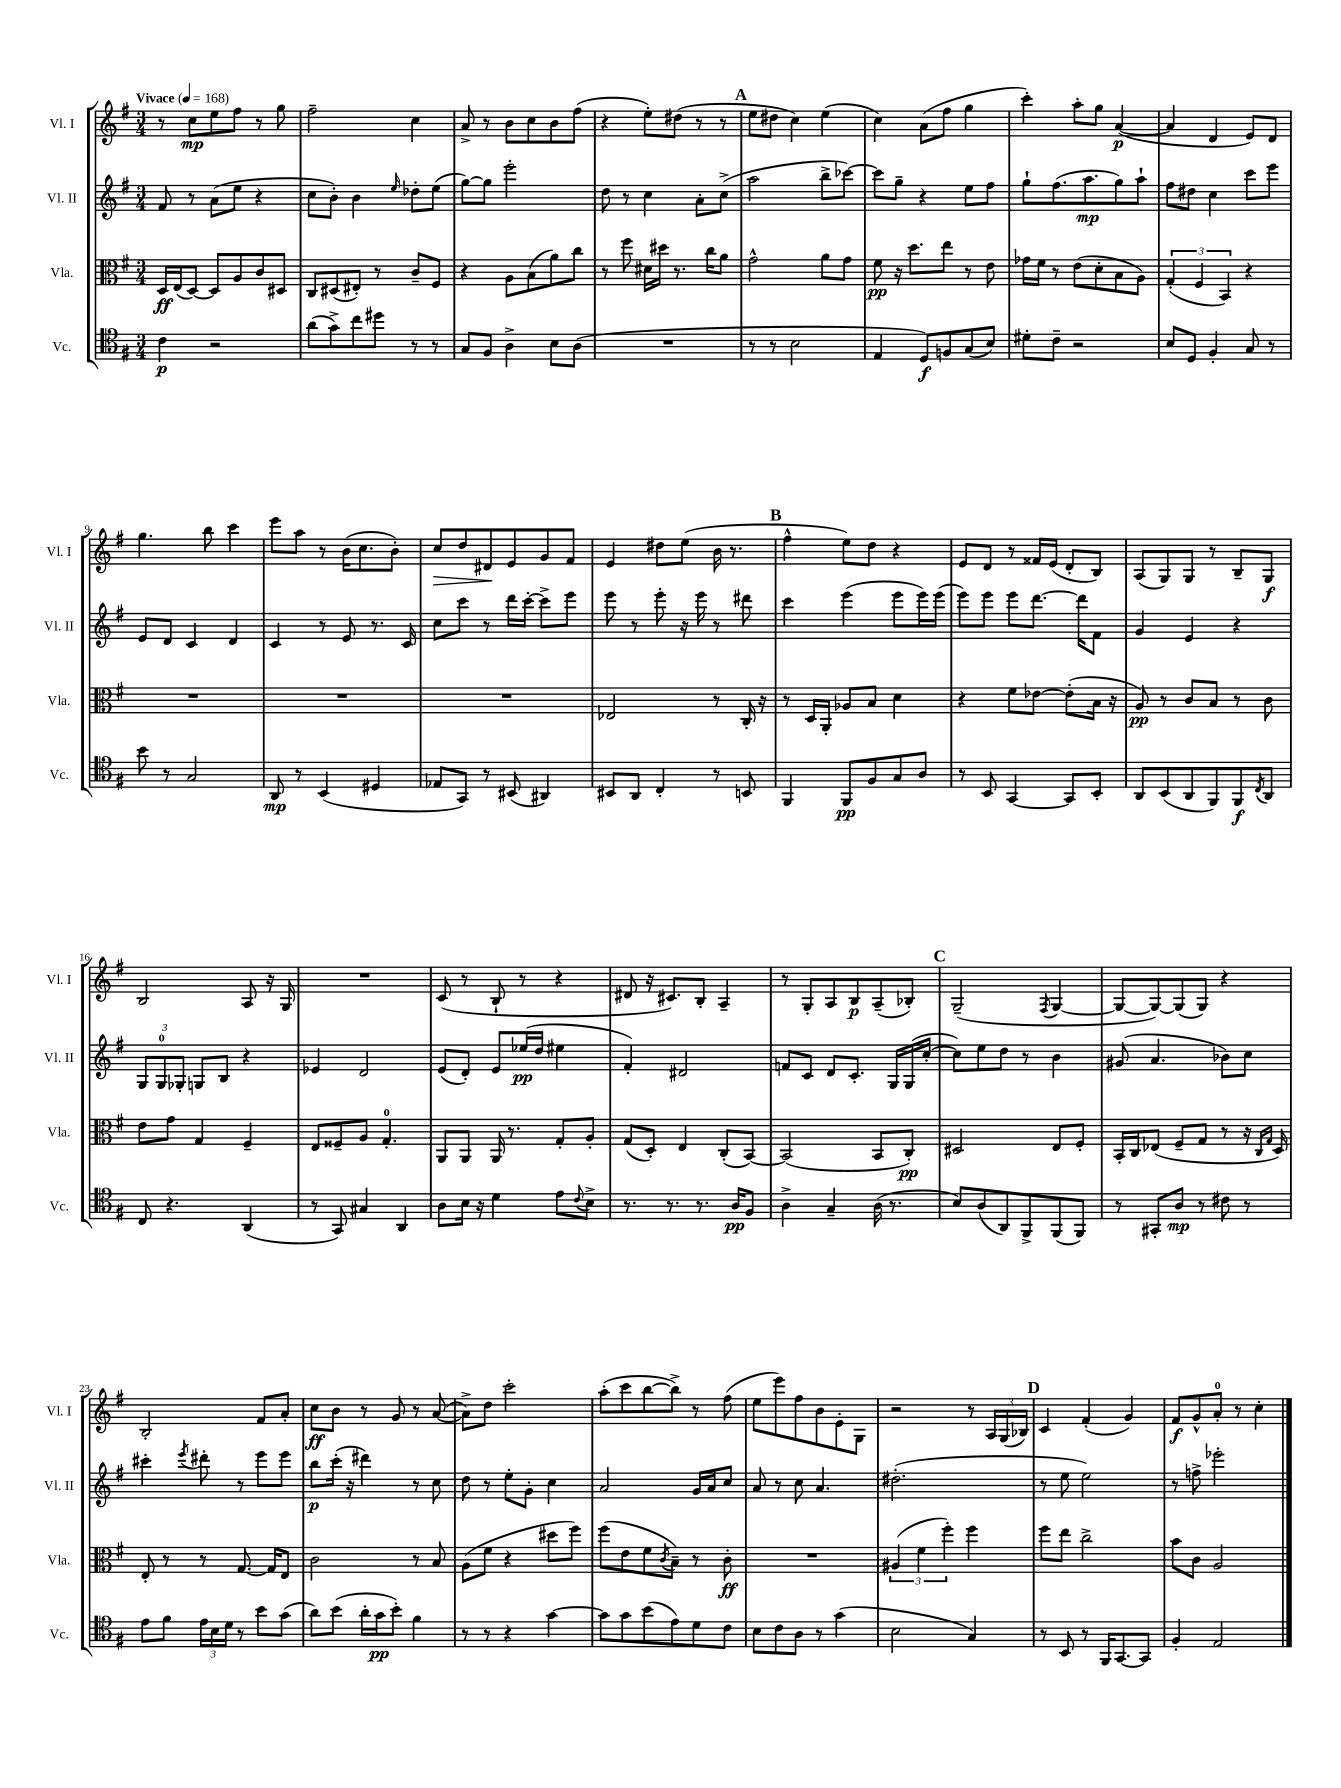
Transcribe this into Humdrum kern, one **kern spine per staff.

**kern	**dynam	**kern	**dynam	**kern	**dynam	**kern	**dynam
*part4	*part4	*part3	*part3	*part2	*part2	*part1	*part1
*staff4	*staff4	*staff3	*staff3	*staff2	*staff2	*staff1	*staff1
*I"Vc.	*	*I"Vla.	*	*I"Vl. II	*	*I"Vl. I	*
*I'Vc.	*	*I'Vla.	*	*I'Vl. II	*	*I'Vl. I	*
*clefC4	*	*clefC3	*	*clefG2	*	*clefG2	*
*k[f#]	*	*k[f#]	*	*k[f#]	*	*k[f#]	*
*M3/4	*	*M3/4	*	*M3/4	*	*M3/4	*
*MM168	*	*MM168	*	*MM168	*	*MM168	*
=1	=1	=1	=1	=1	=1	=1	=1
!	!	!	!	!	!	!LO:TX:a:B:t=Vivace	!
4c\	p	16D/LL	ff	8f#/	.	8r	.
.	.	(16E/J	.	.	.	.	.
.	.	[8D/J)	.	8r	.	8cc\L	mp
2r	.	8D/L]	.	(8a\L	.	8ee\	.
.	.	8A/	.	8ee\J	.	8ff#\J	.
.	.	8c/	.	4r	.	8r	.
.	.	8D#X/J	.	.	.	8gg\	.
=2	=2	=2	=2	=2	=2	=2	=2
(8a\L	.	8C/L	.	8cc\L	.	2ff#~\	.
8g^\)	.	(8D#X/	.	8b'\J)	.	.	.
8cc\	.	8E#X'/J)	.	4b\	.	.	.
8dd#X\J	.	8r	.	.	.	.	.
.	.	.	.	16qqee/	.	.	.
8r	.	8c~/L	.	8dd-X'\L	.	4cc\	.
8r	.	8F#/J	.	(8ee\J	.	.	.
=3	=3	=3	=3	=3	=3	=3	=3
8G/L	.	4r	.	[8gg\L)	.	8a^/	.
8F#/J	.	.	.	8gg\J]	.	8r	.
4A^\	.	8A\L	.	2eee'\	.	8b\L	.
.	.	(8B\	.	.	.	8cc\	.
8B\L	.	8a\)	.	.	.	8b\	.
(8A\J	.	8cc\J	.	.	.	(8ff#\J	.
=4	=4	=4	=4	=4	=4	=4	=4
2.r	.	8r	.	8dd\	.	4r	.
.	.	8ff#\	.	8r	.	.	.
.	.	16d#X\LL	.	4cc\	.	8ee'\L)	.
.	.	16dd#X\JJ	.	.	.	.	.
.	.	8.r	.	.	.	(8dd#X\J	.
.	.	.	.	8a'\L	.	8r	.
.	.	16cc\KL	.	.	.	.	.
.	.	8a\J	.	(8cc^\J	.	8r	.
!!LO:REH:place=s1:t=A
=5	=5	=5	=5	=5	=5	=5	=5
8r	.	2g^^\	.	2aa\	.	8ee\L	.
8r	.	.	.	.	.	8dd#X\J	.
2B\	.	.	.	.	.	4cc\)	.
.	.	8a\L	.	8bb^\L	.	(4ee\	.
.	.	8g\J	.	[8ccc-X\J)	.	.	.
=6	=6	=6	=6	=6	=6	=6	=6
4E/	.	8f#\	pp	8ccc-\L]	.	4cc\)	.
.	.	16r	.	8gg~\J	.	.	.
.	.	8.dd\L	.	.	.	.	.
8D/L)	f	.	.	4r	.	(8a\L	.
8Fn/	.	8ee\J	.	.	.	8ff#\J	.
(8G/	.	8r	.	8ee\L	.	4gg\	.
8B/J)	.	8e\	.	8ff#\J	.	.	.
=7	=7	=7	=7	=7	=7	=7	=7
8d#X'\L	.	16g-X\LL	.	8gg`\L	.	4ccc'\)	.
.	.	16f#\JJ	.	.	.	.	.
8c~\J	.	8r	.	(8.ff#\	.	.	.
2r	.	(8e\L	.	.	.	8aa'\L	.
.	.	.	.	8.aa\	mp	.	.
.	.	8d'\	.	.	.	8gg\J	.
.	.	8B\	.	8gg\)	.	([4a/	p
.	.	8A\J)	.	8aa`\J	.	.	.
=8	=8	=8	=8	=8	=8	=8	=8
8B/L	.	(6G'/	.	8ff#\L	.	4a/]	.
8D/J	.	.	.	8dd#X\J	.	.	.
.	.	6F#/	.	.	.	.	.
4F#'/	.	.	.	4cc\	.	4d/	.
.	.	6BB/)	.	.	.	.	.
8G/	.	4r	.	8ccc\L	.	8e/L)	.
8r	.	.	.	8eee\J	.	8d/J	.
!!LO:LB:g=z
=9	=9	=9	=9	=9	=9	=9	=9
8b\	.	2.r	.	8e/L	.	4.gg\	.
8r	.	.	.	8d/J	.	.	.
2G/	.	.	.	4c/	.	.	.
.	.	.	.	.	.	8bb\	.
.	.	.	.	4d/	.	4ccc\	.
=10	=10	=10	=10	=10	=10	=10	=10
8AA/	mp	2.r	.	4c/	.	8eee\L	.
8r	.	.	.	.	.	8aa\J	.
(4BB/	.	.	.	8r	.	8r	.
.	.	.	.	8e/	.	(16b\KL	.
.	.	.	.	.	.	8.cc\	.
4D#X/	.	.	.	8.r	.	.	.
.	.	.	.	.	.	8b'\J)	.
.	.	.	.	16c/	.	.	.
=11	=11	=11	=11	=11	=11	=11	=11
!	!	!	!	!	!	!	!LO:HP:b
8E-X/L	.	2.r	.	8cc\L	.	8cc/L	>
8GG/J)	.	.	.	8ccc\J	.	8dd/	.
8r	.	.	.	8r	.	8d#X/	.
(8BB#X/	.	.	.	16ddd\LL	.	8e/	]
.	.	.	.	[16ccc'\JJ	.	.	.
4AA#X/)	.	.	.	8ccc^\L]	.	8g/	.
.	.	.	.	8eee\J	.	8f#/J	.
=12	=12	=12	=12	=12	=12	=12	=12
8BB#X/L	.	2E-X/	.	8eee\	.	4e/	.
8AA/J	.	.	.	8r	.	.	.
4C'/	.	.	.	8eee'\	.	8dd#X\L	.
.	.	.	.	16r	.	(8ee\J	.
.	.	.	.	16eee\	.	.	.
8r	.	8r	.	8r	.	16b\	.
.	.	.	.	.	.	8.r	.
8BBn/	.	16C'/	.	8ddd#X\	.	.	.
.	.	16r	.	.	.	.	.
!!LO:REH:place=s1:t=B
=13	=13	=13	=13	=13	=13	=13	=13
4FF#/	.	8r	.	4ccc\	.	4ff#^^\	.
.	.	16D/LL	.	.	.	.	.
.	.	16AA'/JJ	.	.	.	.	.
8FF#/L	pp	8A-X/L	.	(4eee\	.	8ee\L)	.
8F#/	.	8B/J	.	.	.	8dd\J	.
8G/	.	4d\	.	8eee\L	.	4r	.
8A/J	.	.	.	16eee\L)	.	.	.
.	.	.	.	(16eee\JJ	.	.	.
=14	=14	=14	=14	=14	=14	=14	=14
8r	.	4r	.	8eee\L)	.	8e/L	.
8BB/	.	.	.	8eee\J	.	8d/J	.
[4GG/	.	8f#\L	.	8eee\L	.	8r	.
.	.	[8e-X\J	.	[8.ddd\J	.	16f##X/LL	.
.	.	.	.	.	.	(16e/JJ	.
8GG/L]	.	(8e-'\L]	.	.	.	8d'/L	.
.	.	.	.	16ddd\KL]	.	.	.
8BB'/J	.	16B\Jk	.	8f#\J	.	8B/J)	.
.	.	16r	.	.	.	.	.
=15	=15	=15	=15	=15	=15	=15	=15
8AA/L	.	8A/)	pp	4g/	.	(8A/L	.
(8BB/	.	8r	.	.	.	8G/)	.
8AA/	.	8c/L	.	4e/	.	8G/J	.
8FF#/)	.	8B/J	.	.	.	8r	.
8FF#/	f	8r	.	4r	.	8B~/L	.
8qC/	.	.	.	.	.	.	.
8AA/J	.	8c\	.	.	.	8G/J	f
!!LO:LB:g=z
=16	=16	=16	=16	=16	=16	=16	=16
8C/	.	8e\L	.	12G/L	.	2B/	.
.	.	.	.	12G/	.	.	.
4.r	.	8g\J	.	.	.	.	.
.	.	.	.	12G-X'/J	.	.	.
.	.	4G/	.	8Gn/L	.	.	.
.	.	.	.	8B/J	.	.	.
(4AA/	.	4F#~/	.	4r	.	8A/	.
.	.	.	.	.	.	16r	.
.	.	.	.	.	.	16G/	.
=17	=17	=17	=17	=17	=17	=17	=17
8r	.	8E/L	.	4e-X/	.	2.r	.
8GG/)	.	8F##X~/	.	.	.	.	.
4G#X/	.	8A/J	.	2d/	.	.	.
.	.	4.G'/	.	.	.	.	.
4AA/	.	.	.	.	.	.	.
=18	=18	=18	=18	=18	=18	=18	=18
8A\L	.	8AA/L	.	(8e/L	.	(8c/	.
16B\Jk	.	8AA/J	.	8d'/J)	.	8r	.
16r	.	.	.	.	.	.	.
4d\	.	16AA/	.	8e/L	.	8B`/	.
.	.	8.r	.	.	.	.	.
.	.	.	.	(16ee-X/L	pp	8r	.
.	.	.	.	16dd/JJ	.	.	.
8e\L	.	8G'/L	.	4ee#X\	.	4r	.
8qqc/	.	.	.	.	.	.	.
8B^\J	.	8A'/J	.	.	.	.	.
=19	=19	=19	=19	=19	=19	=19	=19
8.r	.	(8G/L	.	4f#'/)	.	8d#X/	.
.	.	8D'/J)	.	.	.	16r	.
8.r	.	.	.	.	.	8.c#X/L)	.
.	.	4E/	.	2d#X/	.	.	.
8.r	.	.	.	.	.	8B'/J	.
.	.	(8C'/L	.	.	.	4A~/	.
16A/KL	pp	.	.	.	.	.	.
8F#/J	.	[8BB/J)	.	.	.	.	.
=20	=20	=20	=20	=20	=20	=20	=20
4A^\	.	(2BB/]	.	8fn/L	.	8r	.
.	.	.	.	8c/J	.	8G'/L	.
4G~/	.	.	.	8d/L	.	8A/	.
.	.	.	.	8.c'/J	.	8B/	p
(16A\	.	8BB/L	.	.	.	(8A~/	.
8.r	.	.	.	16G/LL	.	.	.
.	.	8C'/J)	pp	(16G/	.	8B-X'/J)	.
.	.	.	.	[16cc'/JJ	.	.	.
!!LO:REH:place=s1:t=C
=21	=21	=21	=21	=21	=21	=21	=21
8B/L)	.	2D#X/	.	8cc\L])	.	(2G~/	.
(8A/	.	.	.	8ee\	.	.	.
8AA/)	.	.	.	8dd\J	.	.	.
8FF#^/	.	.	.	8r	.	.	.
.	.	.	.	.	.	8qF#/	.
(8FF#/	.	8E/L	.	4b\	.	[4G/	.
8FF#/J)	.	8F#'/J	.	.	.	.	.
=22	=22	=22	=22	=22	=22	=22	=22
8r	.	16BB'/LL	.	(8g#X/	.	8G/L_	.
.	.	16C/J	.	.	.	.	.
8GG#X'/L	.	(8E-X/J	.	4.a/	.	8G/_)	.
8A/J	mp	8F#~/L	.	.	.	(8G/]	.
8r	.	8G/J	.	.	.	8G/J)	.
8c#X\	.	8r	.	8b-X\L)	.	4r	.
8r	.	16r	.	8cc\J	.	.	.
.	.	16qqC/LL	.	.	.	.	.
.	.	16qqG/JJ	.	.	.	.	.
.	.	16D/)	.	.	.	.	.
!!LO:LB:g=z
=23	=23	=23	=23	=23	=23	=23	=23
8e\L	.	8E'/	.	4ccc#X'\	.	2B'/	.
8f#\J	.	8r	.	.	.	.	.
.	.	.	.	8qeee/	.	.	.
24e\LL	.	8r	.	8ddd#X'\	.	.	.
24B\	.	.	.	.	.	.	.
24d\JJ	.	.	.	.	.	.	.
8r	.	[8.G/	.	8r	.	.	.
8b\L	.	.	.	8eee\L	.	8f#/L	.
.	.	16G/KL]	.	.	.	.	.
(8g\J	.	8E/J	.	8eee\J	.	8a'/J	.
=24	=24	=24	=24	=24	=24	=24	=24
8a\L)	.	2c\	.	8bb\L	p	8cc\L	ff
(8b\J	.	.	.	(16ccc'\Jk	.	8b\J	.
.	.	.	.	16r	.	.	.
16a'\LL	.	.	.	4ddd#X\)	.	8r	.
16g\J	pp	.	.	.	.	.	.
8b'\J)	.	.	.	.	.	8g/	.
4f#\	.	8r	.	8r	.	8r	.
.	.	8B/	.	8cc\	.	([8a/	.
=25	=25	=25	=25	=25	=25	=25	=25
8r	.	(8A\L	.	8dd\	.	8a^\L])	.
8r	.	8f#\J	.	8r	.	8dd\J	.
4r	.	4r	.	8ee'\L	.	2ccc'\	.
.	.	.	.	8g'\J	.	.	.
[4g\	.	8dd#X\L	.	4cc\	.	.	.
.	.	8ff#\J)	.	.	.	.	.
=26	=26	=26	=26	=26	=26	=26	=26
8g\L]	.	(8ff#\L	.	2a/	.	(8aa'\L	.
8g\	.	8e\	.	.	.	8ccc\	.
(8b\	.	8f#\	.	.	.	[8bb\	.
.	.	8qc/	.	.	.	.	.
8e\)	.	8B~\J)	.	.	.	8bb^\J])	.
8d\	.	8r	.	16g/LL	.	8r	.
.	.	.	.	16a/J	.	.	.
8c\J	.	8c'\	ff	8cc/J	.	(8ff#\	.
=27	=27	=27	=27	=27	=27	=27	=27
8B\L	.	2.r	.	8a/	.	8ee\L	.
8c\	.	.	.	8r	.	8eee\)	.
8A\J	.	.	.	8cc\	.	8ff#\	.
8r	.	.	.	4.a/	.	8b\	.
(4g\	.	.	.	.	.	8e'\	.
.	.	.	.	.	.	8G\J	.
=28	=28	=28	=28	=28	=28	=28	=28
2B\	.	(6A#X/	.	(2.dd#X'\	.	2r	.
.	.	6f#\	.	.	.	.	.
.	.	6ff#'\)	.	.	.	.	.
4G/)	.	4ff#\	.	.	.	8r	.
.	.	.	.	.	.	24A/LL	.
.	.	.	.	.	.	(24G/	.
.	.	.	.	.	.	24B-X/JJ)	.
!!LO:REH:place=s1:t=D
=29	=29	=29	=29	=29	=29	=29	=29
8r	.	8ff#\L	.	8r	.	4c/	.
8BB/	.	8ee\J	.	8ee\	.	.	.
8r	.	2cc^\	.	2ee\)	.	(4f#'/	.
16FF#/KL	.	.	.	.	.	.	.
[8.GG/	.	.	.	.	.	.	.
.	.	.	.	.	.	4g/)	.
8GG/J]	.	.	.	.	.	.	.
=30	=30	=30	=30	=30	=30	=30	=30
4F#'/	.	8b\L	.	8r	.	8f#/L	f
.	.	8c\J	.	8ffn^\	.	8g^^/	.
2E/	.	2A/	.	2eee-X'\	.	8a'/J	.
.	.	.	.	.	.	8r	.
.	.	.	.	.	.	4cc'\	.
==	==	==	==	==	==	==	==
*-	*-	*-	*-	*-	*-	*-	*-
